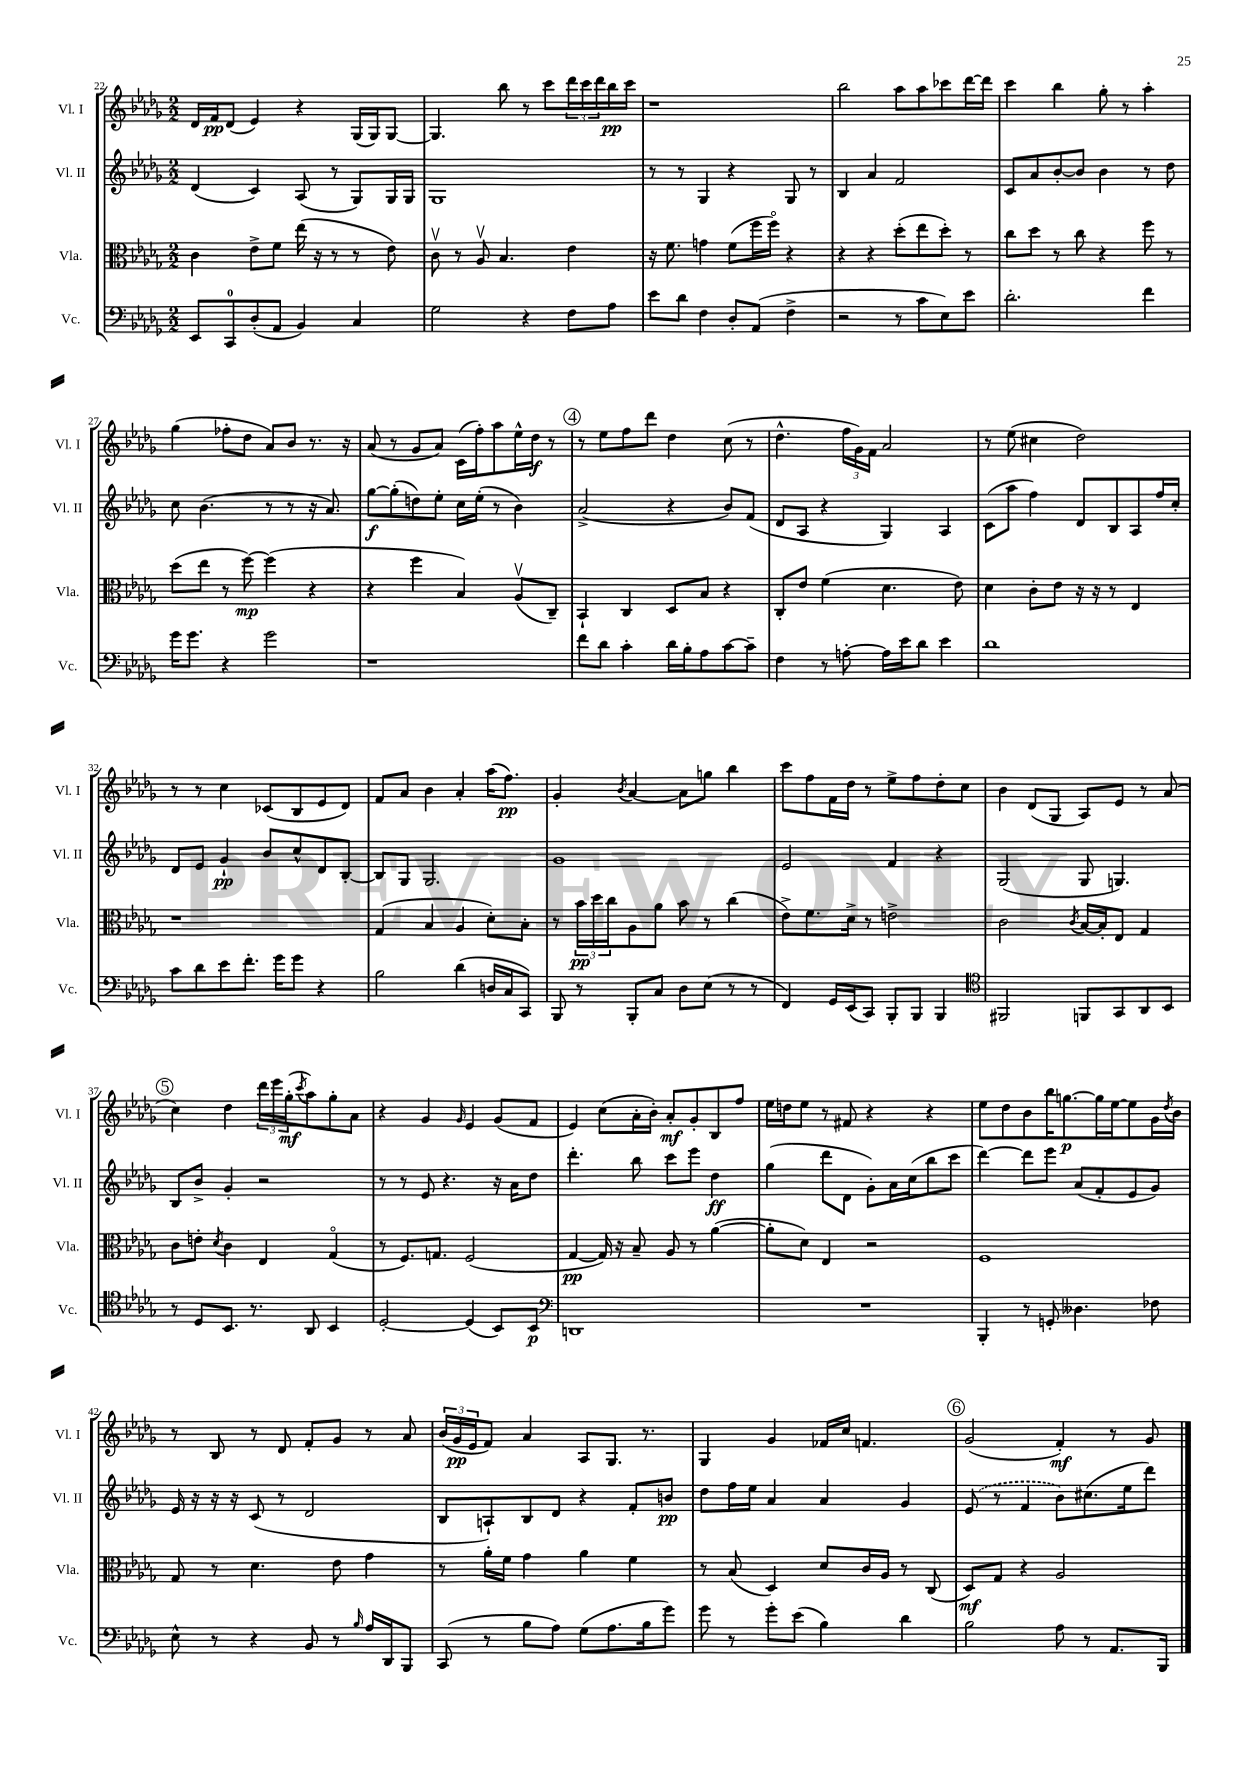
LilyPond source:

<<
\new StaffGroup <<
\new Staff = "s0" \with { instrumentName = "Vl. I" shortInstrumentName = "Vl. I" } {
    \clef treble \key des \major \numericTimeSignature \time 2/2
    des'16 f'16\pp des'8( ees'4) r4 ges16( ges16) ges8~ |
    ges4. bes''8 r8 c'''8 \tuplet 3/2 { des'''16 c'''16 des'''16 } bes''16\pp c'''16 |
    r1 |
    bes''2 aes''8 aes''8 ces'''8 des'''16~ des'''16 |
    c'''4 bes''4 ges''8-. r8 aes''4-. |
    ges''4( fes''8-. des''8 aes'8) bes'8 r8. r16 |
    aes'8( r8 ges'8 aes'8) c'16( f''16-.) aes''8 ees''16-^ des''16\f r8 |
    \mark \markup { \circle "4" } r8 ees''8 f''8 des'''8 des''4 c''8( r8 |
    des''4.-^ \tuplet 3/2 { f''16 ges'16) f'16 } aes'2 |
    r8 ees''8( cis''4 des''2) |
    r8 r8 c''4 ces'8( bes8 ees'8 des'8) |
    f'8 aes'8 bes'4 aes'4-. aes''16( f''8.\pp) |
    ges'4-. \acciaccatura { bes'8 } aes'4~ aes'8 g''8 bes''4 |
    c'''8 f''8 f'16 des''16 r8 ees''8-> f''8 des''8-. c''8 |
    bes'4 des'8( ges8 aes8) ees'8 r8 aes'8( |
    \mark \markup { \circle "5" } c''4) des''4 \tuplet 3/2 { des'''16 ees'''16 ges''16-.\mf( } \acciaccatura { c'''8 } aes''8) ges''8-. aes'8 |
    r4 ges'4 \grace { ges'16 } ees'4 ges'8( f'8 |
    ees'4) c''8( aes'16-. bes'16-.) aes'8-.\mf ges'8-. bes8 f''8 |
    ees''16 d''16 ees''8 r8 fis'8 r4 r4 |
    ees''8 des''8 bes'8 bes''16 g''8.~\p g''16 ees''16~ ees''8 ges'16 \acciaccatura { des''8 } bes'16 |
    r8 bes8 r8 des'8 f'8-. ges'8 r8 aes'8 |
    \tuplet 3/2 { bes'16( ges'16\pp ees'16 } f'8) aes'4 aes8 ges8. r8. |
    ges4 ges'4 fes'16 c''16 f'4. |
    \mark \markup { \circle "6" } ges'2( f'4-.\mf) r8 ges'8 \bar "|." |
}
\new Staff = "s1" \with { instrumentName = "Vl. II" shortInstrumentName = "Vl. II" } {
    \clef treble \key des \major \numericTimeSignature \time 2/2
    des'4( c'4) aes8( r8 ges8) ges16 ges16 |
    ges1 |
    r8 r8 ges4 r4 ges8 r8 |
    bes4 aes'4 f'2 |
    c'8 aes'8 bes'8~-. bes'8 bes'4 r8 des''8 |
    c''8 bes'4.( r8 r8 r16 aes'8.) |
    ges''8~\f ges''8-.( d''8) ees''8-. c''16 ees''16-.( r8 bes'4) |
    \mark \markup { \circle "4" } aes'2->( r4 bes'8) f'8( |
    des'8 aes8 r4 ges4) aes4 |
    c'8( aes''8 f''4) des'8 bes8 aes8 f''16 c''16-. |
    des'8 ees'8 ges'4-!\pp bes'8 c''8-^ des'8 bes8~-. |
    bes8 ges8 ges2. |
    ges'1 |
    ees'2 f'4 r4 |
    ges2( ges8 g4.) |
    \mark \markup { \circle "5" } bes8 bes'8-> ges'4-. r2 |
    r8 r8 ees'8 r4. r16 aes'16 des''8 |
    des'''4.-. bes''8 c'''8 ees'''8 des''4\ff |
    ges''4( des'''8 des'8 ges'8-.) aes'16 c''16( bes''8 c'''8 |
    des'''4~) des'''8 ees'''8 aes'8( f'8-. ees'8 ges'8) |
    ees'16 r16 r16 r16 c'8( r8 des'2 |
    bes8 a8-!) bes8 des'8 r4 f'8-. b'8\pp |
    des''8 f''16 ees''16 aes'4 aes'4 ges'4 |
    \mark \markup { \circle "6" } \once \slurDashed ees'8( r8 f'4 bes'8) cis''8.( ees''16 des'''8) \bar "|." |
}
\new Staff = "s2" \with { instrumentName = "Vla." shortInstrumentName = "Vla." } {
    \clef alto \key des \major \numericTimeSignature \time 2/2
    c'4 ees'8-> f'8 ees''16( r16 r8 r8 ees'8) |
    c'8\upbow r8 aes8\upbow bes4. ees'4 |
    r16 f'8. g'4 f'8( f''16 f''16\flageolet) r4 |
    r4 r4 des''8-.( ees''8 des''8-.) r8 |
    c''8 des''8 r8 c''8 r4 f''8 r8 |
    des''8( ees''8 r8 f''8~\mp) f''4( r4 |
    r4 f''4 bes4) aes8\upbow( c8--) |
    \mark \markup { \circle "4" } bes,4-! c4 des8 bes8 r4 |
    c8-. ees'8 f'4( des'4. ees'8) |
    des'4 c'8-. ees'8 r16 r16 r8 ees4 |
    r1 |
    ges4( bes4 aes4 des'8-.) bes8-. |
    r8 \tuplet 3/2 { bes'16\pp des''16 c''16 } aes8 aes'8 bes'8 r8 c''4( |
    ees'8->) f'8. des'16-> r8 e'2-> |
    c'2 \acciaccatura { c'8 } bes16~ bes16-. ees8 ges4 |
    \mark \markup { \circle "5" } c'8 e'8-. \acciaccatura { des'8 } c'4 ees4 ges4\flageolet( |
    r8 f8.) g8. f2( |
    ges4~\pp ges16) r16 bes8-- aes8 r8 aes'4~( |
    aes'8-. des'8) ees4 r2 |
    f1 |
    ges8 r8 des'4. ees'8 ges'4 |
    r8 aes'16-. f'16 ges'4 aes'4 f'4 |
    r8 bes8( des4) des'8 c'16 aes16 r8 c8( |
    \mark \markup { \circle "6" } des8\mf) ges8 r4 aes2 \bar "|." |
}
\new Staff = "s3" \with { instrumentName = "Vc." shortInstrumentName = "Vc." } {
    \clef bass \key des \major \numericTimeSignature \time 2/2
    ees,8 c,8-0 des8-.( aes,8 bes,4) c4 |
    ges2 r4 f8 aes8 |
    ees'8 des'8 f4 des8-. aes,8( f4-> |
    r2 r8 c'8 ees8) ees'8 |
    des'2.-. f'4 |
    ges'16 ges'8. r4 ges'2 |
    r1 |
    \mark \markup { \circle "4" } f'8 des'8 c'4-. des'16 bes16-. aes8 c'8~ c'8-- |
    f4 r8 a8~-. a16 ees'16 des'8 ees'4 |
    des'1 |
    c'8 des'8 ees'8 f'8.-. ges'16 ges'8 r4 |
    bes2 des'4( d16 c16 c,8) |
    bes,,8 r8 bes,,8-. c8 des8 ees8( r8 r8 |
    f,4) ges,16 ees,16( c,8) bes,,8-. bes,,8 bes,,4 |
    \clef tenor fis,2 f,8 ges,8 aes,8 bes,8 |
    \mark \markup { \circle "5" } r8 des8 bes,8. r8. aes,8 bes,4 |
    des2~-. des4( bes,8) bes,8\p |
    \clef bass d,1 |
    R1 |
    bes,,4-. r8 g,8-. deses4. fes8 |
    ees8-^ r8 r4 bes,8 r8 \grace { bes16 } aes16 des,16 bes,,8 |
    c,8( r8 bes8 aes8) ges8( aes8. bes16 ges'8) |
    ges'8 r8 ges'8-. ees'8( bes4) des'4 |
    \mark \markup { \circle "6" } bes2 aes8 r8 aes,8. bes,,16 \bar "|." |
}
>>
>>
\layout { \context { \Score currentBarNumber = #22 } }
